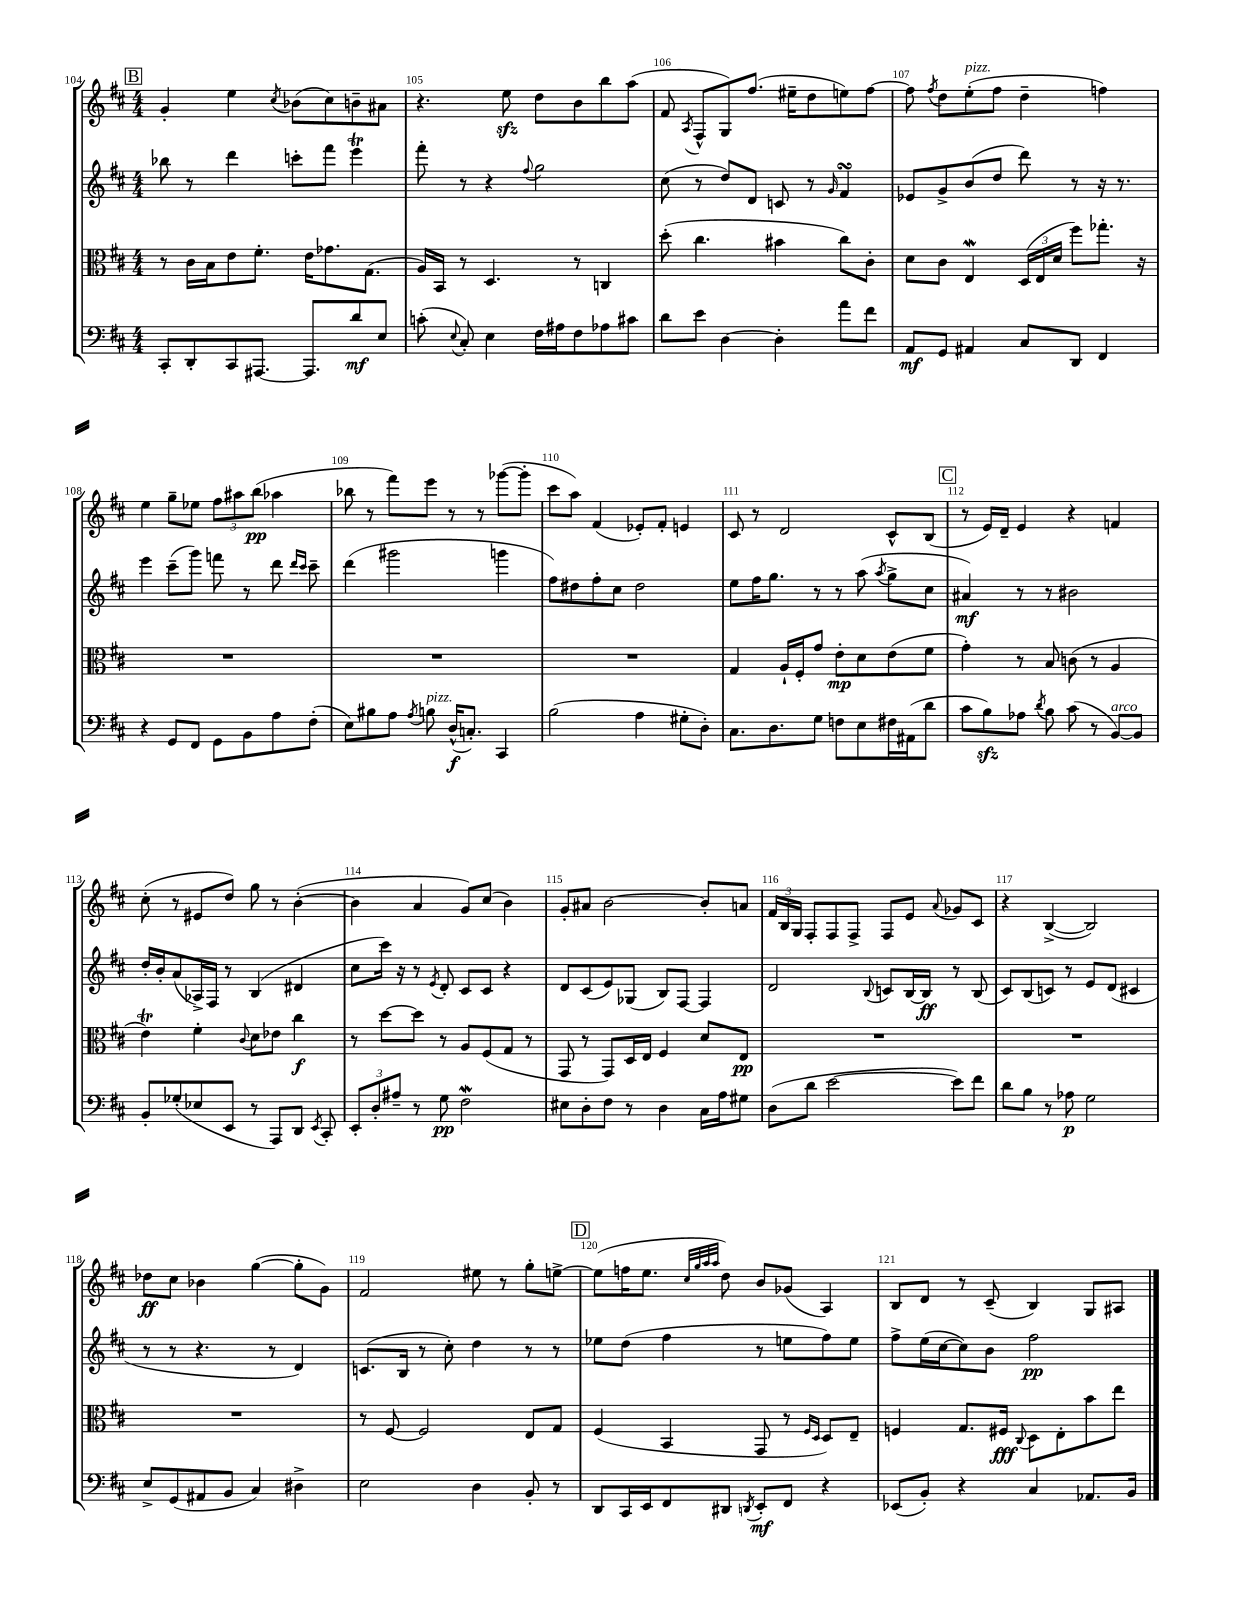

**kern	**kern	**kern	**kern
*staff4	*staff3	*staff2	*staff1
*clefF4	*clefC3	*clefG2	*clefG2
*k[f#c#]	*k[f#c#]	*k[f#c#]	*k[f#c#]
*M4/4	*M4/4	*M4/4	*M4/4
8CC#'/L	8r	8bb-\	4g'/
8DD'/	16c#\LL	8r	.
.	16B\J	.	.
8CC#/	8e\	4ddd\	4ee\
[8.AAA#/J	8.f#'\J	.	.
.	.	.	8qcc#/
.	.	8ccc'\L	(8b-\L
8.AAA#/]L	16e\LK	.	.
.	8.g-\	8fff#\J	8cc#\)
8d/	.	4eee\	8b~\
.	(8.G\J	.	.
8E/J	.	.	8a#\J
=	=	=	=
(8c'\	16A/LL)	8fff#'\	4.r
.	16BB/JJ	.	.
8qqE/	.	.	.
8C#'/)	8r	8r	.
4E\	4.D/	4r	.
.	.	.	8ee\
.	.	8qqff#/	.
16F#\LL	.	2gg\	8dd\L
16A#\J	.	.	.
8F#\	8r	.	8b\
8A-\	4C/	.	8bb\
8c#\J	.	.	(8aa\J
=	=	=	=
8d\L	(8dd'\	(8cc#\	8f#/
.	.	.	8qA/
8e\J	4.cc#\	8r	8F#^^/L
[4D\	.	8dd/L)	8G/)
.	.	8d/J	(8.ff#/J
4D'\]	4b#\	8c/	.
.	.	.	16ee#~\LK
.	.	8r	8dd\
.	.	16qqg/	.
8a\L	8cc#\L)	4f#/	8ee\)
8f#\J	8c#'\J	.	[8ff#\J
=	=	=	=
8AA/L	8d\L	8e-/L	8ff#\]
.	.	.	8qff#/
8GG/J	8c#\J	8g^/	8dd\L
4AA#/	4E/	(8b/	(8ee'\
.	.	8dd/J	8ff#\J
8C#/L	(24D/LL	8ddd\)	4dd~\
.	24E/	.	.
.	24d/JJ	.	.
8DD/J	8ff#\L)	8r	.
4FF#/	8.gg-'\J	16r	4ff\)
.	.	8.r	.
.	16r	.	.
=	=	=	=
4r	1r	4eee\	4ee\
8GG/L	.	(8ccc#~\L	8gg~\L
8FF#/J	.	8ggg\J)	8ee-\J
8GG\L	.	8fff\	12ff#\L
.	.	.	12aa#\
8BB\	.	8r	.
.	.	.	(12bb\J
8A\	.	8ddd\	4aa-\
.	.	16qqddd/LL	.
.	.	16qqccc#/JJ	.
(8F#'\J	.	8ccc#~\	.
=	=	=	=
8E\L)	1r	(4ddd\	8bb-\
8B#\	.	.	8r
8A\J	.	2ggg#\	8fff#\L)
8qA/	.	.	.
8B\	.	.	8eee\J
(16D^^/LK	.	.	8r
8.C'/J)	.	.	.
.	.	.	8r
4CC#/	.	4ggg\	([8ggg-\L
.	.	.	8ggg-'\]J
=	=	=	=
(2B\	1r	8ff#\L)	8ccc#\L
.	.	8dd#\	8aa\J)
.	.	8ff#'\	(4f#/
.	.	8cc#\J	.
4A\	.	2dd#\	8e-'/L)
.	.	.	8f#'/J
8G#'\L	.	.	4e/
8D'\J)	.	.	.
=	=	=	=
8.C#\L	4G/	8ee\L	8c#/
.	.	16ff#\K	8r
8.D\	.	8.gg\J	.
.	16A`/LL	.	2d/
.	16F#'/J	.	.
8G\J	8g/J	8r	.
8F\L	8e'\L	8r	.
8E\	8d\	(8aa\	.
.	.	8qaa/	.
16F#\L	(8e\	8gg^\L	8c#^^/L
(16AA#\J	.	.	.
8d\J	8f#\J	8cc#\J	(8B/J
=	=	=	=
8c#\L	4g'\)	4a#/)	8r
8B\)	.	.	16e/LL)
.	.	.	16d~/JJ
8A-\J	8r	8r	4e/
8qd/	.	.	.
8B\	8B/	8r	.
(8c#\	(8c\	2b#\	4r
8r	8r	.	.
[8BB/L)	4A/	.	4f/
8BB/]J	.	.	.
=	=	=	=
8BB'/L	4e\)	16dd'/LL	(8cc#'\
.	.	16b'/J	.
(8G-'/	.	(8a/	8r
8E-/	4f#'\	16A-^/L)	8e#/L
.	.	16F#/JJ	.
8EE/J	.	8r	8dd/J)
.	8qqc#/	.	.
8r	8d\L	(4B/	8gg\
8AAA/L)	8e-\J	.	8r
8DD/J	4cc#\	4d#/	([4b'\
8qEE/	.	.	.
8CC#'/	.	.	.
=	=	=	=
12EE'/L	8r	8cc#\L	4b\]
12D'/	.	.	.
.	[8dd\L	16ccc#\Jk)	.
12A#~/J	.	.	.
.	.	16r	.
8r	8dd\]J	8r	4a/
.	.	8qe/	.
8G\	8r	8d'/	.
2F#\	8A/L	8c#/L	8g/L)
.	(8F#/	8c#/J	(8cc#/J
.	8G/J	4r	4b\)
.	8r	.	.
=	=	=	=
8E#\L	8GG/	8d/L	8g'/L
8D'\	8r	(8c#/	8a#/J
8F#\J	8GG/L)	8e/)	[2b\
8r	16D/L	(8G-/J	.
.	16E/JJ	.	.
4D\	4F#/	8B/L)	.
.	.	[8F#/J	.
16C#\LL	8d/L	4F#/]	8b'/]L
16A\J	.	.	.
8G#\J	8E/J	.	8a/J
=	=	=	=
(8D\L	1r	2d/	24f#/LL
.	.	.	24B/
.	.	.	24G/JJ
8d\J	.	.	8F#'/L
[2e\	.	.	8F#/
.	.	.	8F#^/J
.	.	8qqB/	.
.	.	8c/L	8F#/L
.	.	[16B/L	8e/J
.	.	16B/]JJ	.
.	.	.	8qqa/
8e\]L)	.	8r	8g-/L
8f#\J	.	(8B/	8c#/J
=	=	=	=
8d\L	1r	8c#/L)	4r
8B\J	.	(8B/	.
8r	.	8c/J)	([4B^/
8A-\	.	8r	.
2G\	.	8e/L	2B/])
.	.	(8d/J	.
.	.	4c#/	.
=	=	=	=
8E^/L	1r	8r	8dd-\L
(8GG/	.	8r	8cc#\J
8AA#/	.	4.r	4b-\
8BB/J	.	.	.
4C#/)	.	.	([4gg\
.	.	8r	.
4D#^\	.	4d/)	8gg'\]L
.	.	.	8g\J)
=	=	=	=
2E\	8r	(8.c/L	2f#/
.	[8F#/	.	.
.	.	16B/Jk	.
.	2F#/]	8r	.
.	.	8cc#'\)	.
4D\	.	4dd\	8ee#\
.	.	.	8r
8BB'/	8E/L	8r	8gg'\L
8r	8G/J	8r	[8ee^\J
=	=	=	=
8DD/L	(4F#/	8ee-\L	(8ee\]L
16CC#/L	.	(8dd\J	16ff\K
16EE/J	.	.	8.ee\J
8FF#/	4BB/	4ff#\	.
.	.	.	32qqcc#/LLL
.	.	.	32qqgg/
.	.	.	32qqaa/
.	.	.	32qqaa/JJJ
8DD#/J	.	.	8dd\)
8qDD/	.	.	.
8EE'/L	8GG/	8r	8b/L
8FF#/J	8r	8ee\L	(8g-/J
.	16qqF#/LL	.	.
.	16qqD/JJ	.	.
4r	8D/L)	8ff#\)	4A/)
.	8E~/J	8ee\J	.
=	=	=	=
(8EE-/L	4F/	8ff#^\L	8B/L
8BB'/J)	.	(16ee\L	8d/J
.	.	[16cc#\J	.
4r	8.G/L	8cc#\])	8r
.	.	8b\J	(8c#~/
.	16F#/Jk	.	.
.	8qqC#/	.	.
4C#/	8D\L	2ff#\	4B/)
.	8E'\	.	.
8.AA-/L	8b\	.	8G/L
.	8ee\J	.	8A#/J
16BB/Jk	.	.	.
==	==	==	==
*-	*-	*-	*-
